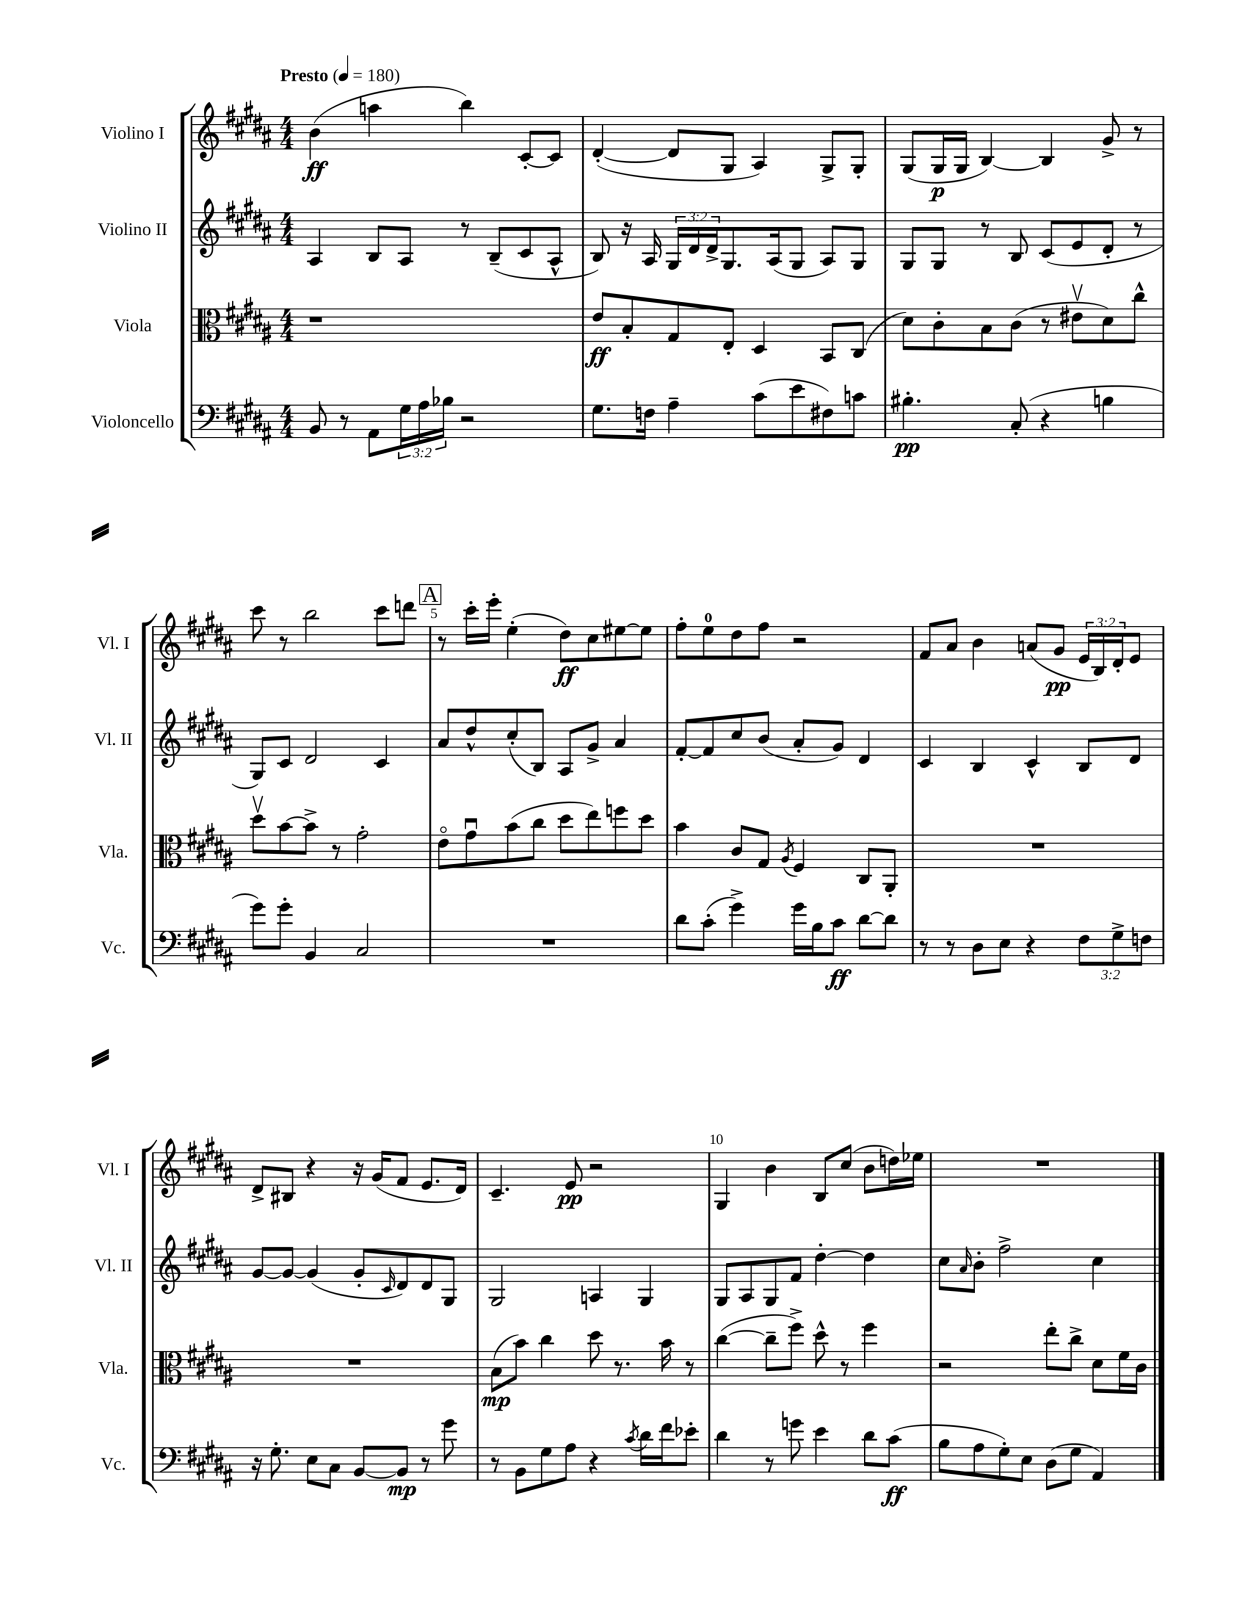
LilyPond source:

<<
\new StaffGroup <<
\new Staff = "s0" \with { instrumentName = "Violino I" shortInstrumentName = "Vl. I" } {
    \clef treble \key b \major \numericTimeSignature \time 4/4 \override Staff.TupletNumber.text = #tuplet-number::calc-fraction-text \tempo "Presto" 4 = 180
    b'4\ff( a''4 b''4) cis'8~-. cis'8 |
    dis'4~-.( dis'8 gis8 ais4) gis8-> gis8-. |
    gis8( gis16\p gis16 b4~) b4 gis'8-> r8 |
    cis'''8 r8 b''2 cis'''8 d'''8 |
    \mark \markup { \box "A" } r8 cis'''16-. e'''16-. e''4-.( dis''8\ff) cis''8 eis''8~ eis''8 |
    fis''8-. e''8-0 dis''8 fis''8 r2 |
    fis'8 ais'8 b'4 a'8( gis'8\pp \tuplet 3/2 { e'16 b16) dis'16-. } e'8 |
    dis'8-> bis8 r4 r16 gis'16( fis'8 e'8. dis'16) |
    cis'4.-- e'8\pp r2 |
    gis4 b'4 b8 cis''8( b'8 d''16) ees''16 |
    R1 \bar "|." |
}
\new Staff = "s1" \with { instrumentName = "Violino II" shortInstrumentName = "Vl. II" } {
    \clef treble \key b \major \numericTimeSignature \time 4/4 \override Staff.TupletNumber.text = #tuplet-number::calc-fraction-text
    ais4 b8 ais8 r8 b8--( cis'8 ais8-^ |
    b8) r16 ais16 \tuplet 3/2 { gis16 dis'16 dis'16-> } gis8. ais16( gis8 ais8) gis8 |
    gis8 gis8 r8 b8 cis'8( e'8 dis'8-. r8 |
    gis8) cis'8 dis'2 cis'4 |
    \mark \markup { \box "A" } ais'8 dis''8-^ cis''8-.( b8) ais8 gis'8-> ais'4 |
    fis'8~-. fis'8 cis''8 b'8( ais'8-. gis'8) dis'4 |
    cis'4 b4 cis'4-^ b8 dis'8 |
    gis'8~ gis'8~ gis'4( gis'8-. \grace { cis'16 } dis'8) dis'8 gis8 |
    gis2 a4 gis4 |
    gis8 ais8 gis8 fis'8 dis''4~-. dis''4 |
    cis''8 \grace { ais'16 } b'8-. fis''2-> cis''4 \bar "|." |
}
\new Staff = "s2" \with { instrumentName = "Viola" shortInstrumentName = "Vla." } {
    \clef alto \key b \major \numericTimeSignature \time 4/4
    r1 |
    e'8\ff b8-. gis8 e8-. dis4 b,8 cis8( |
    dis'8) cis'8-. b8 cis'8( r8 eis'8\upbow dis'8) cis''8-^ |
    dis''8\upbow b'8~ b'8-> r8 gis'2-. |
    \mark \markup { \box "A" } e'8\flageolet gis'8\downbow b'8( cis''8 dis''8 e''8) f''8 dis''8 |
    b'4 cis'8 gis8 \acciaccatura { ais8 } fis4 cis8 ais,8-. |
    R1 |
    R1 |
    b8\mp( b'8) cis''4 dis''8 r8. b'16 r8 |
    cis''4~( cis''8-- fis''8->) dis''8-^ r8 fis''4 |
    r2 e''8-. cis''8-> dis'8 fis'16 cis'16 \bar "|." |
}
\new Staff = "s3" \with { instrumentName = "Violoncello" shortInstrumentName = "Vc." } {
    \clef bass \key b \major \numericTimeSignature \time 4/4 \override Staff.TupletNumber.text = #tuplet-number::calc-fraction-text
    b,8 r8 ais,8 \tuplet 3/2 { gis16 ais16 bes16 } r2 |
    gis8. f16 ais4-- cis'8( e'8 fis8) c'8 |
    bis4.-.\pp cis8-.( r4 b4 |
    gis'8) gis'8-. b,4 cis2 |
    \mark \markup { \box "A" } R1 |
    dis'8 cis'8-.( gis'4->) gis'16 b16 cis'8\ff dis'8~ dis'8 |
    r8 r8 dis8 e8 r4 \tuplet 3/2 { fis8 gis8-> f8 } |
    r16 gis8.-. e8 cis8 b,8~ b,8\mp r8 gis'8 |
    r8 b,8 gis8 ais8 r4 \acciaccatura { cis'8 } dis'16 fis'16 ees'8-. |
    dis'4 r8 g'8 e'4 dis'8 cis'8\ff( |
    b8 ais8 gis8-.) e8 dis8( gis8 ais,4) \bar "|." |
}
>>
>>
\layout { \context { \Score \override BarNumber.break-visibility = ##(#f #t #t) barNumberVisibility = #(every-nth-bar-number-visible 5) } }
